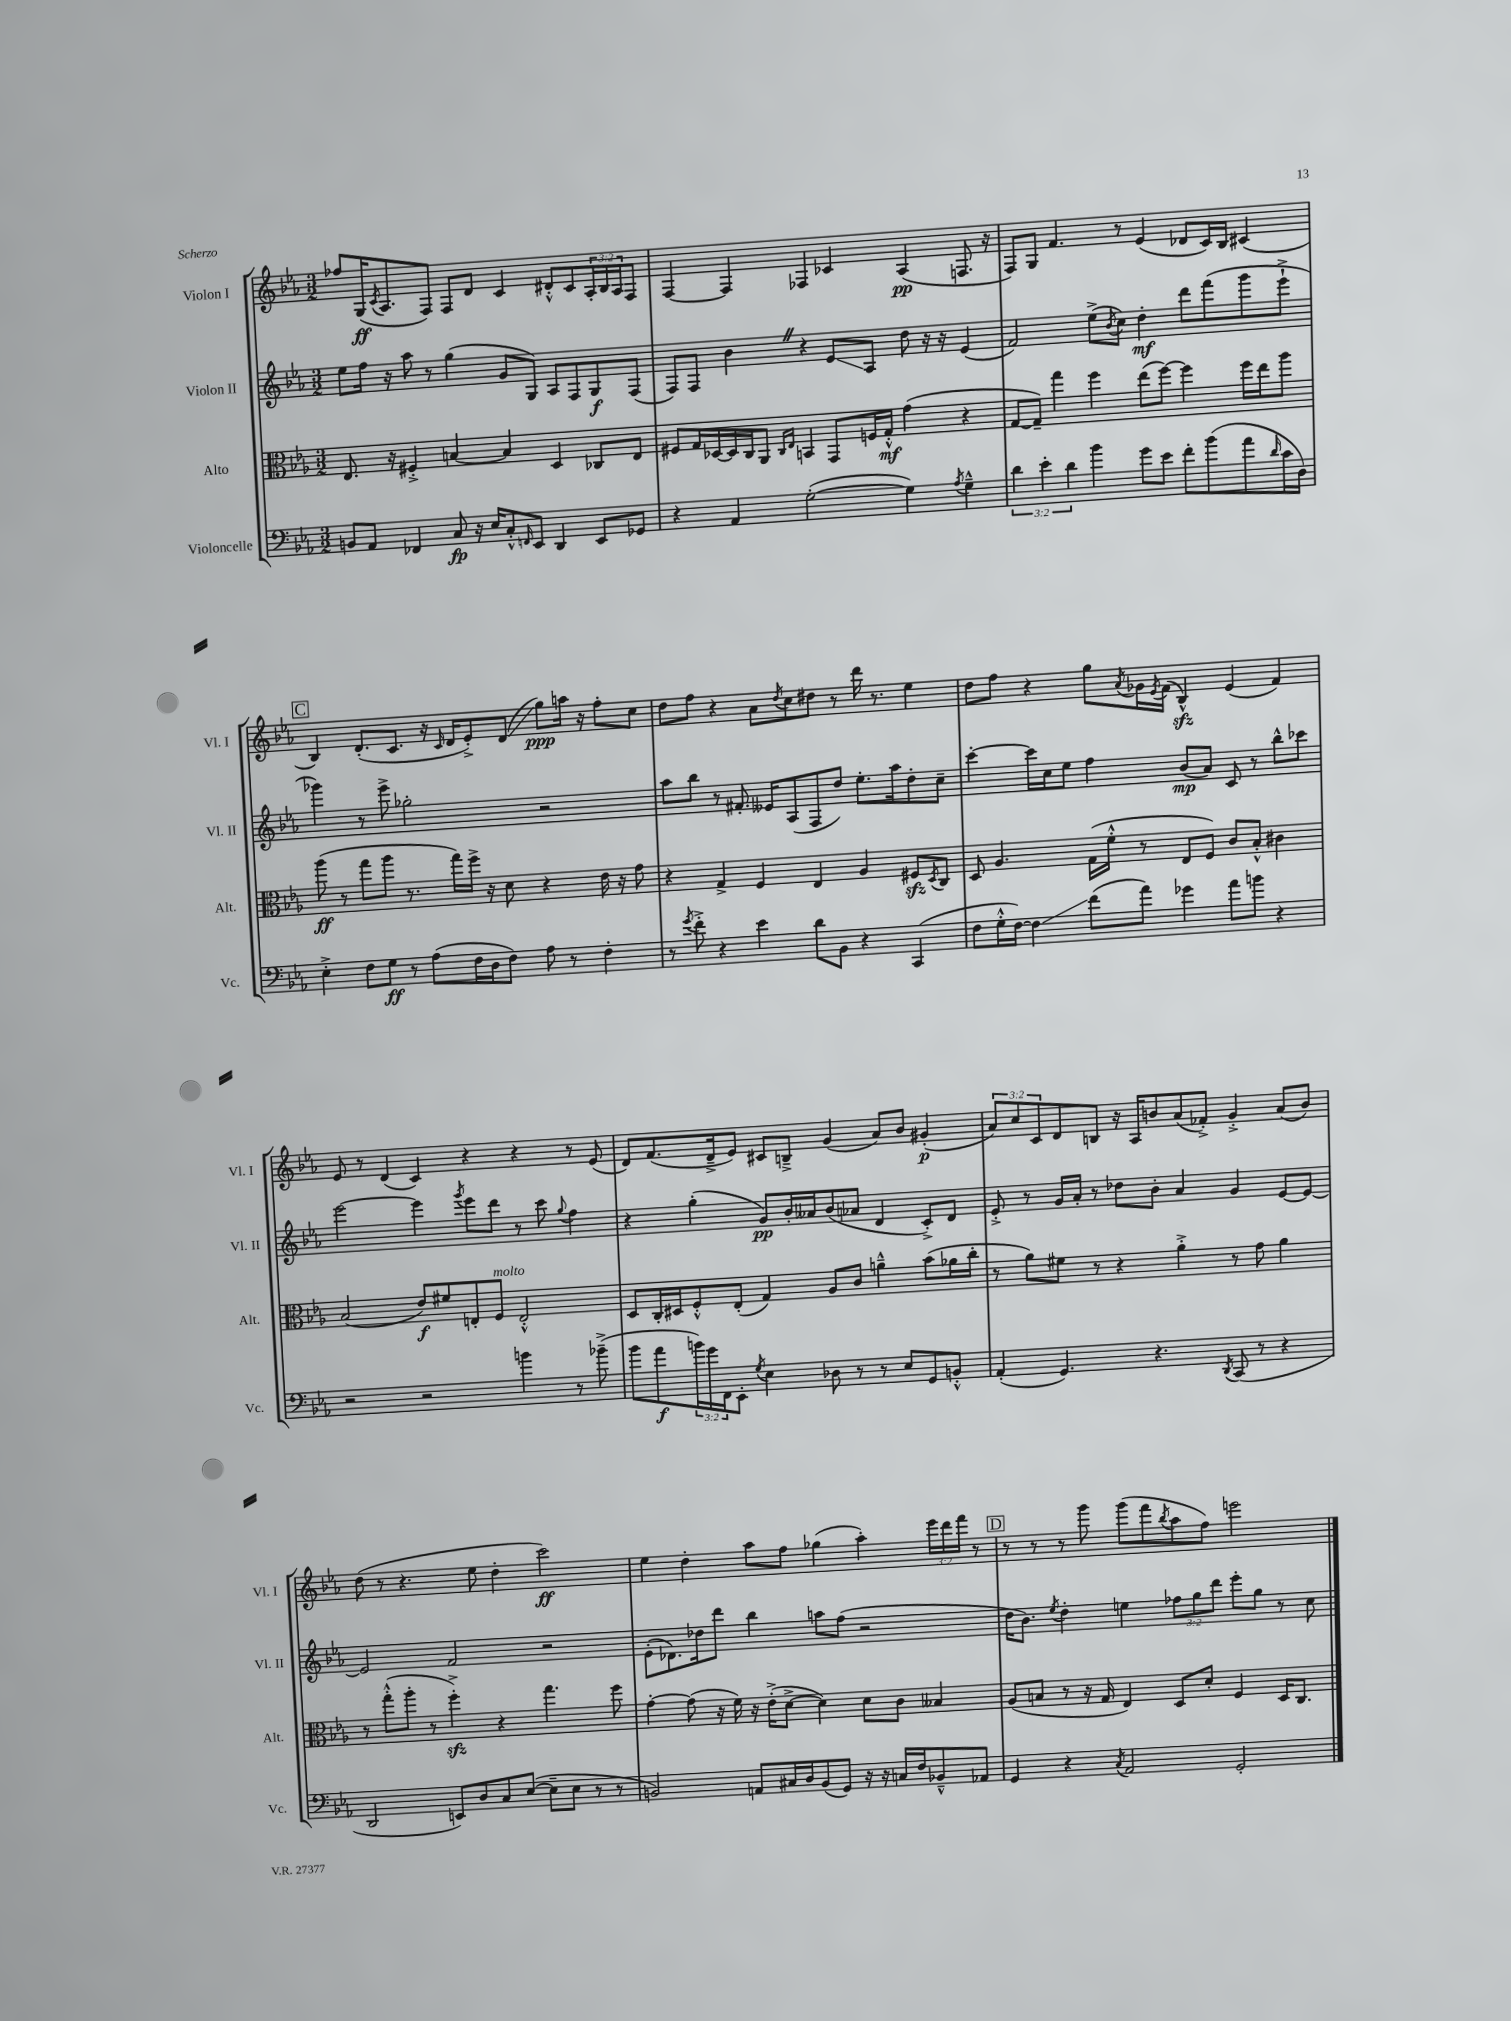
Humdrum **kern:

**kern	**kern	**kern	**kern
*staff4	*staff3	*staff2	*staff1
*clefF4	*clefC3	*clefG2	*clefG2
*k[b-e-a-]	*k[b-e-a-]	*k[b-e-a-]	*k[b-e-a-]
*M3/2	*M3/2	*M3/2	*M3/2
8BB	8.E-	8ee-	8ff-
8AA-	.	16ff	(16G
.	.	.	8qc
.	16r	16r	8.A-
4FF-	4F#'^	8aa-	.
.	.	8r	8F)
8C	[4B	(4gg	8F
16r	.	.	8d
16E-	.	.	.
8C'^^	4B]	8g	4c
16qqFF	.	.	.
8EE-	.	8G)	.
4DD	4D	8A-	8d#'^^
.	.	8F	8c
8EE-	8C-	8G	24A-'
.	.	.	24B-
.	.	.	24A-
8GG-	8E-	(8F	8F
=	=	=	=
4r	8F#	8F)	[4F
.	16G	8F	.
.	[16D-	.	.
4AA-	16D-]	4b-	4F]
.	16C	.	.
.	8AA-	.	.
.	16qqC	.	.
.	16qqE-	.	.
([2G'	4BB	4r	4F-
.	8GG	8e-	4c-
.	16F	8A-	.
.	16G'^^	.	.
4G])	(4g	8dd	(4A-
.	.	16r	.
.	.	16r	.
8qA-	.	.	.
4G~^^	4r	(4e-	8.F
.	.	.	16r
=	=	=	=
6d	[8G	2f)	8F)
.	8G~])	.	8G
6e-'	.	.	.
.	4gg	.	4.f
6d	.	.	.
4b-	4ff	(8ee-^	.
.	.	8qb-	.
.	.	8cc)	8r
8g	(8ee-	4dd'	(4e-
8e-	[8ff)	.	.
8f'	4ff]	8ddd	8d-
(8b-	.	(8fff	16c)
.	.	.	16B-
8a-	16ff	8ggg	(4c#
.	16ee-	.	.
16qqd	.	.	.
16c	8aa-	8eee-`^	.
16D)	.	.	.
=	=	=	=
4E-'^	(8aa-	4ggg-)	4B-)
.	8r	.	.
8F	8gg	8r	(8.d'
8G	8aa-	8eee-^	.
.	.	.	8.c
8r	8.r	2gg-'	.
(8A-	.	.	16r
.	.	.	16qqc
.	16gg)	.	16d
16F	16ff^	.	8e-'^)
16D	16r	.	.
8F)	8d	.	(8d
8A-	4r	2r	8gg)
8r	.	.	16aa
.	.	.	16r
4F'	16e-	.	8ff'
.	16r	.	.
.	8g	.	8cc
=	=	=	=
8r	4r	8aa-	8dd
8qg	.	.	.
8f'^	.	8bb-	8ff
4r	4G^	8r	4r
.	.	8.f#'	.
4e-	4F	.	8a-
.	.	16e--	.
.	.	.	8qdd
.	.	(8A-	8cc
8d	4E-	8F	8dd#
8BB-	.	8dd)	8r
4r	4A-	8.ee-'	16ddd
.	.	.	8.r
.	.	16aa-	.
(4CC	8F#	8dd'	4ee-
.	8qD	.	.
.	8C	8cc~	.
=	=	=	=
8F	8D	[4ccc'	8dd
16G'^^	4.A-	.	8ff
[16F)	.	.	.
4F]	.	16ccc]	4r
.	.	16cc	.
.	.	8ee-	.
(8f	(16G	4ff	8gg
.	16f'^^	.	.
.	.	.	8qa-
8a-)	8r	.	16g-
.	.	.	8qe-
.	.	.	(16f
4g-	8E-	(8b-	4B-^^)
.	8F)	8a-)	.
8a-	8c	8c	(4e-
8b	8B-'^^	8r	.
4r	4c#	8bb-^^	4f)
.	.	8ccc-	.
=	=	=	=
2r	(2B-	[2eee-	8e-
.	.	.	8r
.	.	.	(4d
2r	8e-)	4eee-]	4c)
.	8f#	.	.
.	.	8qggg	.
.	8E'	8eee-	4r
.	8F	8ddd	.
4b	2E'^^	8r	4r
.	.	8ccc	.
.	.	8qqgg	.
8r	.	4ff	8r
(8b-~^	.	.	(8e-
=	=	=	=
8b-	8D	4r	8d)
8a-	16C'	.	(8.f
.	16D#	.	.
24b)	8F'^^	(4gg'	.
24g	.	.	.
.	.	.	16d~^
24FF	.	.	.
8EE-'	(8E-'	.	8e-)
8qG	.	.	.
4E-	4G)	8g)	8c#
.	.	16b-'	8B~^
.	.	16a--	.
8D-	8A-	(8b-	(4g
8r	8c	8a-	.
8r	4a~^^	4d	8a-)
8E-	.	.	8b-
8GG	(8b-	8c'^)	(4g#'
8BB'^^	16a-	8d	.
.	16cc'	.	.
=	=	=	=
(4AA-'	8r	8e-'^	12a-)
.	.	.	12cc
.	8a-)	8r	.
.	.	.	12c
4.GG)	8f#	16g	8d
.	.	16a-'	.
.	8r	8r	8B
.	4r	8dd-	16r
.	.	.	16A-
4.r	.	8b-'	8b
.	4a-'^	4a-	(8a-
.	.	.	8f-'^)
8qDD	.	.	.
(8CC	8r	4g	4g'^
8r	8g	.	.
4r	4a-	[8e-	(8a-
.	.	8e-_	8b)
=	=	=	=
2DD	8r	2e-]	(8dd
.	(8gg'^^	.	8r
.	8aa-'	.	4.r
.	8r	.	.
8EE)	4ff'^)	2f	.
8D	.	.	8ee-
8C	4r	.	4dd'
([8E-	.	.	.
8E-~]	4.gg	2r	2ccc)
8E-	.	.	.
8r	.	.	.
8r	8ff	.	.
=	=	=	=
2BB)	[4g'	(8e-'	4ee-
.	.	8.d-)	.
.	(8g]	.	4dd'
.	.	16dd-	.
.	16r	8ddd	.
.	16f)	.	.
8AA	16r	4bb-	8aa-
.	(16e-'^	.	.
16C#	[8d^	.	8ff
16D	.	.	.
(8BB	4d])	8aa	(4gg-
8GG)	.	(8ff	.
16r	8d	2r	4aa-')
16r	.	.	.
16C	8c	.	.
16F	.	.	.
8BB-~^^	4B--	.	24eee-
.	.	.	24ddd
.	.	.	24fff
8AA-	.	.	8r
=	=	=	=
4GG	(8A-	16dd	8r
.	.	8.b-)	.
.	8B	.	8r
.	.	8qee-	.
4r	8r	4dd'	8r
.	16r	.	8ggg
.	16G	.	.
8qC	.	.	.
2AA-	4E-)	4ee	(8ggg
.	.	.	8fff
.	.	.	8qbb-
.	8D	12ff-	8aa-
.	.	12gg	.
.	8d'	.	8ff)
.	.	12ddd	.
2GG'	4F	8eee-'	2eee
.	.	8gg	.
.	16D	8r	.
.	8.C	.	.
.	.	8cc	.
==	==	==	==
*-	*-	*-	*-
